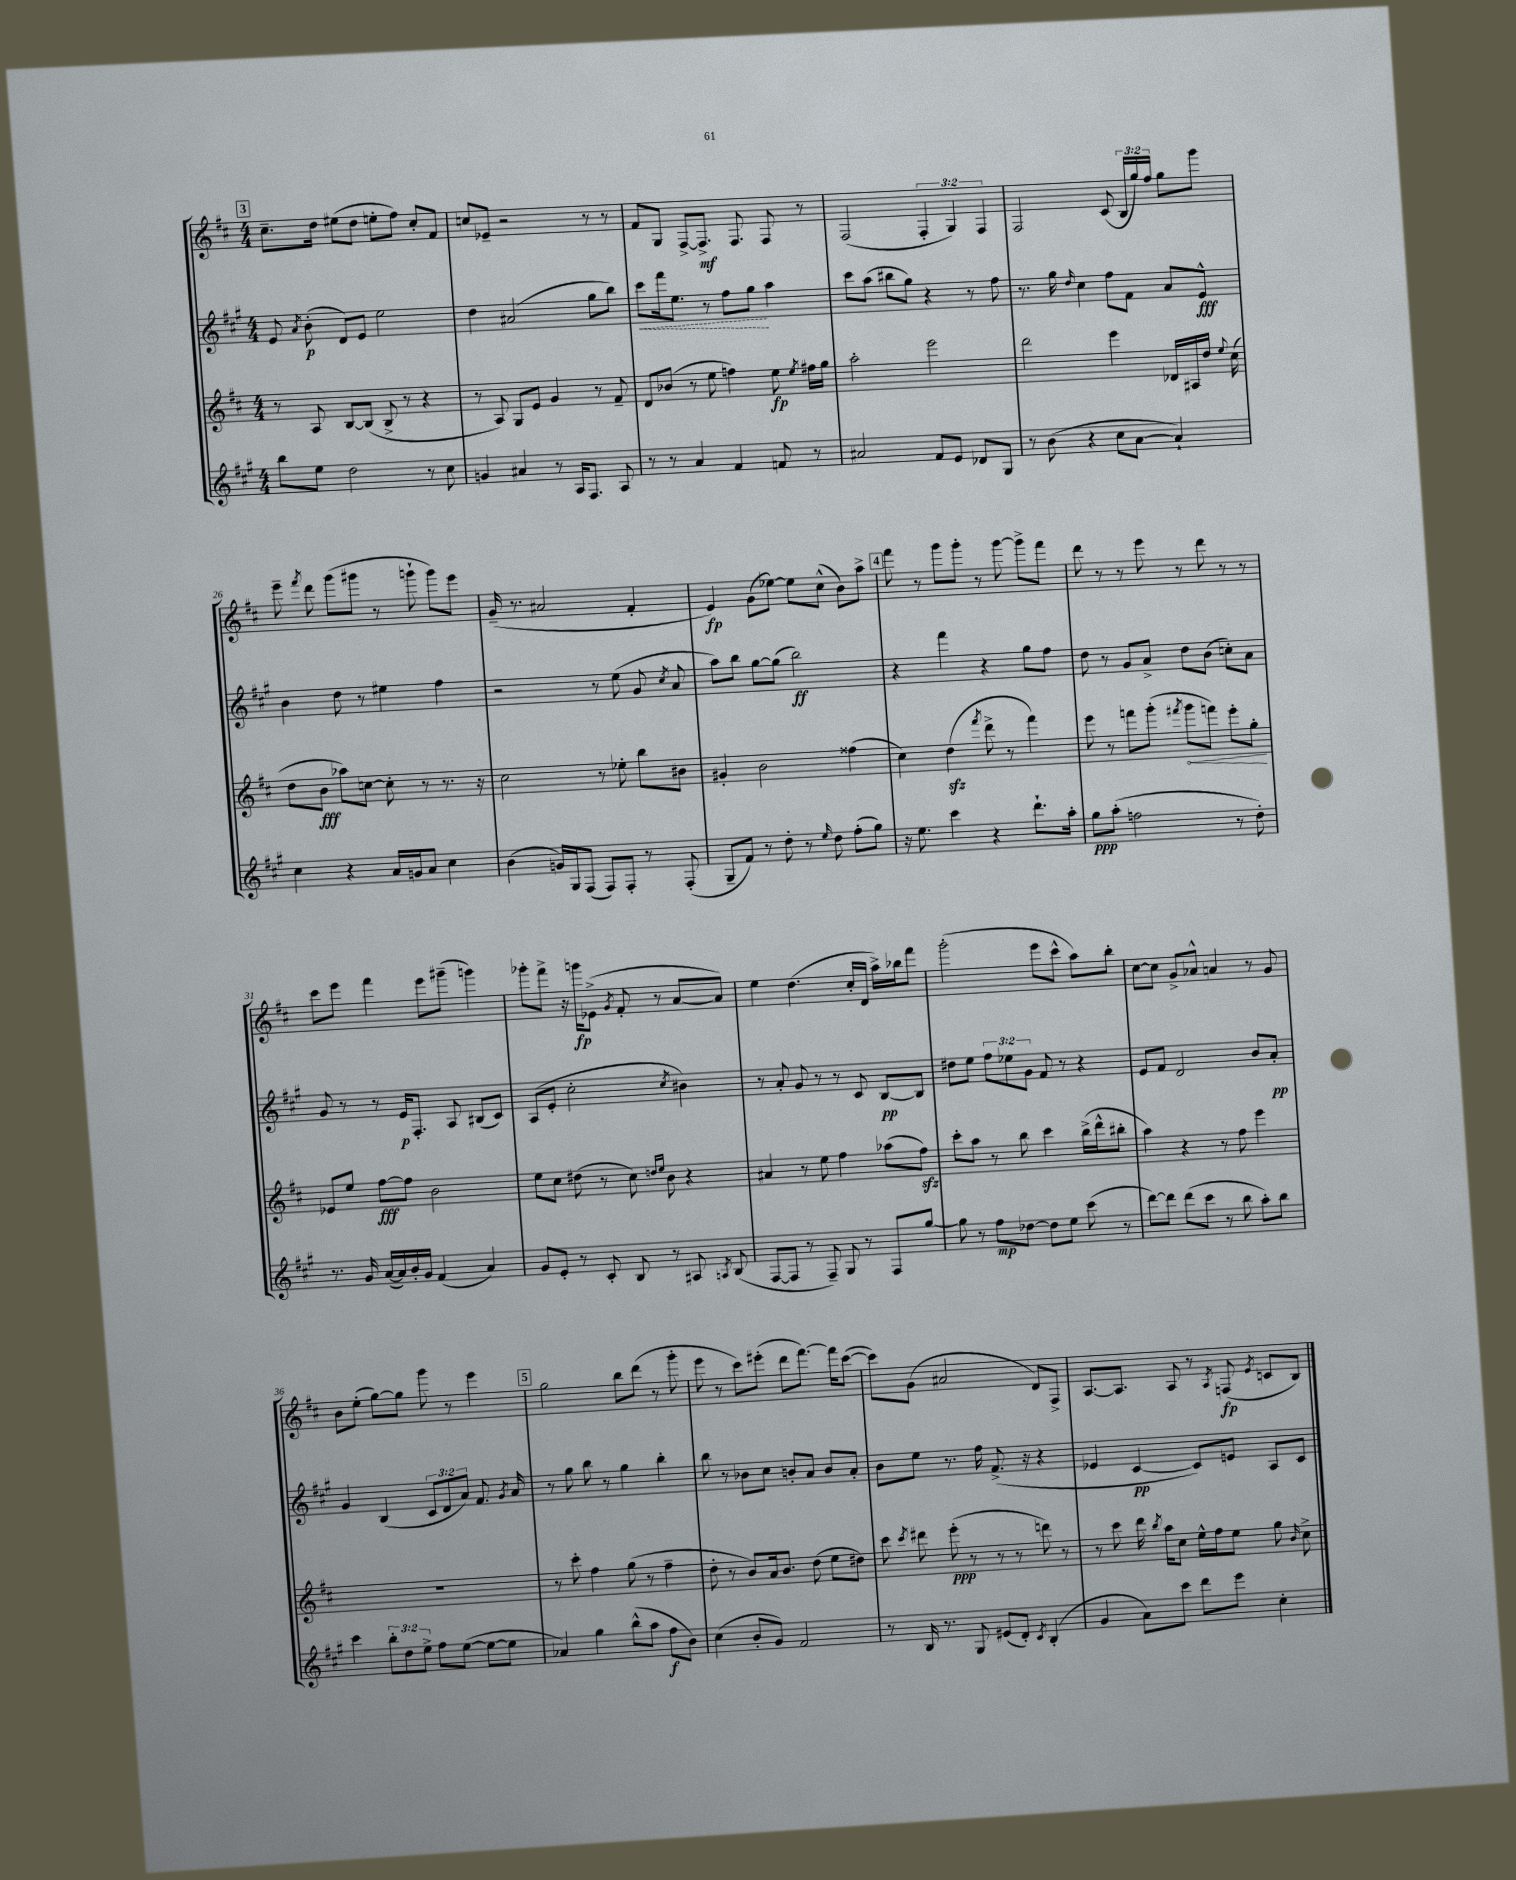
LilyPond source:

<<
\new StaffGroup <<
\new Staff = "s0" {
    \clef treble \key d \major \numericTimeSignature \time 4/4 \override Staff.TupletNumber.text = #tuplet-number::calc-fraction-text
    \autoBeamOff \mark \markup { \box "3" } cis''8.[-- d''16] eis''8[( d''8] e''8[-. fis''8]) cis''8[-. fis'8] |
    c''8[ ees'8]-- r2 r8 r8 |
    fis'8[ g8] fis8[~-> fis8.]->\mf fis8. fis8 r8 |
    fis2( \tuplet 3/2 { fis4-. g4) fis4 } |
    fis2 cis'8( \tuplet 3/2 { b16[ g''16) fis''16] } g''8[ g'''8] |
    e'''8-- \acciaccatura { fis'''8 } d'''8 g'''8[( gis'''8] r8 g'''8-! g'''8[) e'''8] |
    g'16--( r8. ais'2 fis'4-. |
    e'4\fp) g'8[( ees''8]~) ees''8[ cis''8]-^( b'8[) a''8]-> |
    \mark \markup { \box "4" } fis'''8 r8 g'''8[ g'''8]-. r8 g'''8~ g'''8[-> fis'''8] |
    d'''8 r8 r8 e'''8 r8 d'''8 r8 r8 |
    cis'''8[ e'''8] fis'''4 e'''8[ gis'''8]--( g'''4) |
    ges'''8[-. fis'''8]-> r16 g'''16[\fp ees'8]->( \acciaccatura { g'8 } fis'8-. r8 a'8[~ a'8]) |
    e''4 d''4.( cis''16[-. d'16] a''16[->) bes''16 fis'''8] |
    g'''2-.( e'''8[ cis'''8]-^ a''8[) b''8]-. |
    cis''8[~ cis''8] g'8[-> aes'8]-^ a'4 r8 g'8 |
    b'8[ e''8]-.( g''8[~) g''8] g'''8 r8 e'''4 |
    \mark \markup { \box "5" } g''2 b''8[ d'''8]( r8 g'''8-. |
    e'''8 r8 cis'''8[) eis'''8]-.( d'''8[ fis'''8.]~) fis'''16[ cis'''8]~( |
    cis'''8[) g'8]( ais'2 d'8[) fis8]-> |
    a8.[~ a8.] a8 r8 \acciaccatura { a8 } f8\fp( \acciaccatura { e'8 } c'8[ b8]) \bar "|." |
}
\new Staff = "s1" {
    \clef treble \key a \major \numericTimeSignature \time 4/4 \override Staff.TupletNumber.text = #tuplet-number::calc-fraction-text
    \autoBeamOff \mark \markup { \box "3" } e'8 \acciaccatura { a'8 } b'8-.\p( d'8[) e'8] e''2 |
    d''4 ais'2( gis''8[ b''8]) |
    \once \override Hairpin.style = #'dashed-line cis'''8[\< fis'''16 e''8.] r8 fis''8[ gis''8]\! a''4 |
    cis'''8[ a''8]( bis''8[ gis''8]) r4 r8 fis''8 |
    r8. gis''16 \grace { d''16 } cis''4 fis''8[ fis'8] a'8[ e'8]-^\fff |
    b'4 d''8 r8 eis''4 fis''4 |
    r2 r8 e''8( gis'8 \acciaccatura { cis''8 } a'8 |
    a''8[) b''8] gis''8[~ gis''8]( b''2\ff) |
    \mark \markup { \box "4" } r4 fis'''4 r4 gis''8[ fis''8] |
    d''8 r8 gis'8[ a'8]-> d''8[ b'8]( c''8[-.) a'8] |
    gis'8 r8 r8 e'16[\p fis8.]-. a8 bis8[( cis'8]) |
    a8[( e'8]-. cis''2-. \acciaccatura { cis''8 } bis'4) |
    r8 a'8-. gis'8 r8 r8 cis'8 b8[~\pp b8] |
    dis''8[ e''8] \tuplet 3/2 { fis''8[ ees''8 gis'8] } fis'8 r8 r4 |
    e'8[ fis'8] d'2 b'8[ a'8]-.\pp |
    gis'4 b4( \tuplet 3/2 { cis'8[ d'8 a'8]) } fis'8. \acciaccatura { gis'8 } a'16 |
    \mark \markup { \box "5" } r8 gis''8 b''8 r8 gis''4 b''4-. |
    b''8 r8 bes'8[ cis''8] b'8[-. a'8] b'8[ a'8]-. |
    b'8[ e''8] r8. fis''16 fis'8.->( r16 r4 |
    ees'4 cis'4~\pp cis'8[) e'8] a8[ cis'8] \bar "|." |
}
\new Staff = "s2" {
    \clef treble \key d \major \numericTimeSignature \time 4/4
    \autoBeamOff \mark \markup { \box "3" } r8 a8 b8[~ b8]( b8-> r8 r4 |
    r8 a8) g8[ e'8] g'4 r8 fis'8-- |
    d'8[ bes'8]( r8 e''8 f''4) e''8\fp \acciaccatura { e''8 } fis''16[ g''16] |
    a''2-. e'''2 |
    d'''2 e'''4 des'16[ ais16 d''16] \appoggiatura { e''8 } cis''16( |
    d''8[ b'8]\fff aes''8[) c''8]~ c''8-. r8 r8. r16 |
    cis''2 r8 ees''8-. b''8[ bis'8] |
    gis'4-. b'2 fisis''4( |
    \mark \markup { \box "4" } cis''4) d''4\sfz( \acciaccatura { fis'''8 } d'''8-> r8 fis'''4) |
    e'''8 r8 f'''8[ g'''8]-.( \acciaccatura { fis'''8 } \once \override Hairpin.circled-tip = ##t g'''8[\< f'''8]) e'''8[-. g''8]-.\! |
    ees'8[ e''8] fis''8[~\fff fis''8] b'2 |
    e''8[ cis''8] dis''8( r8 cis''8) \grace { d''16[ e''16] } b'8 r4 |
    ais'4 r8 e''8 fis''4 aes''8[( fis''8]\sfz) |
    cis'''8[-. a''8] r8 b''8 cis'''4 b''16[->( d'''16-^ bis''8]-. |
    a''4) r4 r8 fis''8 e'''4 |
    R1 |
    \mark \markup { \box "5" } r8 cis'''8-. fis''4 g''8( r8 fis''4-- |
    d''8-. r8 b'8[) a'16 b'8.] d''8( e''8[ dis''8]) |
    cis'''8 \acciaccatura { cis'''8 } dis'''8 e'''8-.\ppp( r8 r8 r8 d'''8) r8 |
    r8 cis'''8 d'''16 \acciaccatura { b''8 } a''16[ cis''8] e''16[-^ fis''16 e''8] g''8 \grace { b'16 } cis''8-> \bar "|." |
}
\new Staff = "s3" {
    \clef treble \key a \major \numericTimeSignature \time 4/4 \override Staff.TupletNumber.text = #tuplet-number::calc-fraction-text
    \autoBeamOff \mark \markup { \box "3" } b''8[ e''8] d''2 r8 cis''8 |
    g'4 ais'4 r8 a16[ fis8.] a8 |
    r8 r8 a'4 fis'4 f'8 r8 |
    ais'2 fis'8[ e'8] des'8[ gis8] |
    r8 b'8( r4 cis''8[ a'8]~ a'4-!) |
    cis''4 r4 a'16[ g'16 a'8] cis''4 |
    b'4( g'16[) gis16 fis8]( fis8[) fis8]-. r8 fis8-.( |
    gis8[-- fis'8]) r8 d''8-. r8 \grace { e''16 } d''8 fis''8[-.( gis''8]) |
    \mark \markup { \box "4" } r16 e''8. cis'''4 r4 d'''8.[-! a''16]-. |
    gis''8[\ppp a''8]-.( f''2 r8 d''8-.) |
    r8. gis'16 a'16[~( a'16) b'16-. gis'16] fis'4( a'4) |
    gis'8[ e'8]-. r8 cis'8-. b8 r8 ais8 \acciaccatura { a8 } b8( |
    fis8[~ fis8] r8 fis8--) gis8 r8 fis8[ gis''8]~ |
    gis''8 r8 fis''8[\mp des''8]~ des''8[ e''8] cis'''8( r8 |
    d'''8[~) d'''8] d'''8[( cis'''8] r8 b''8 a''8[-.) b''8] |
    cis'''4 \tuplet 3/2 { b''8[-. d''8 e''8]-> } fis''8[ e''8]~( e''8[~ e''8] |
    \mark \markup { \box "5" } aes'4) gis''4 b''8[-^( a''8] fis''8[\f b'8]) |
    cis''4( b'8[-. gis'8]) fis'2 |
    r8 b16 r8. gis8 eis'8[( d'8]-.) \acciaccatura { cis'8 } b4-.( |
    gis'4 a'8[) cis'''8] d'''8[ e'''8] cis''4-. \bar "|." |
}
>>
>>
\layout { \context { \Score currentBarNumber = #21 } }
